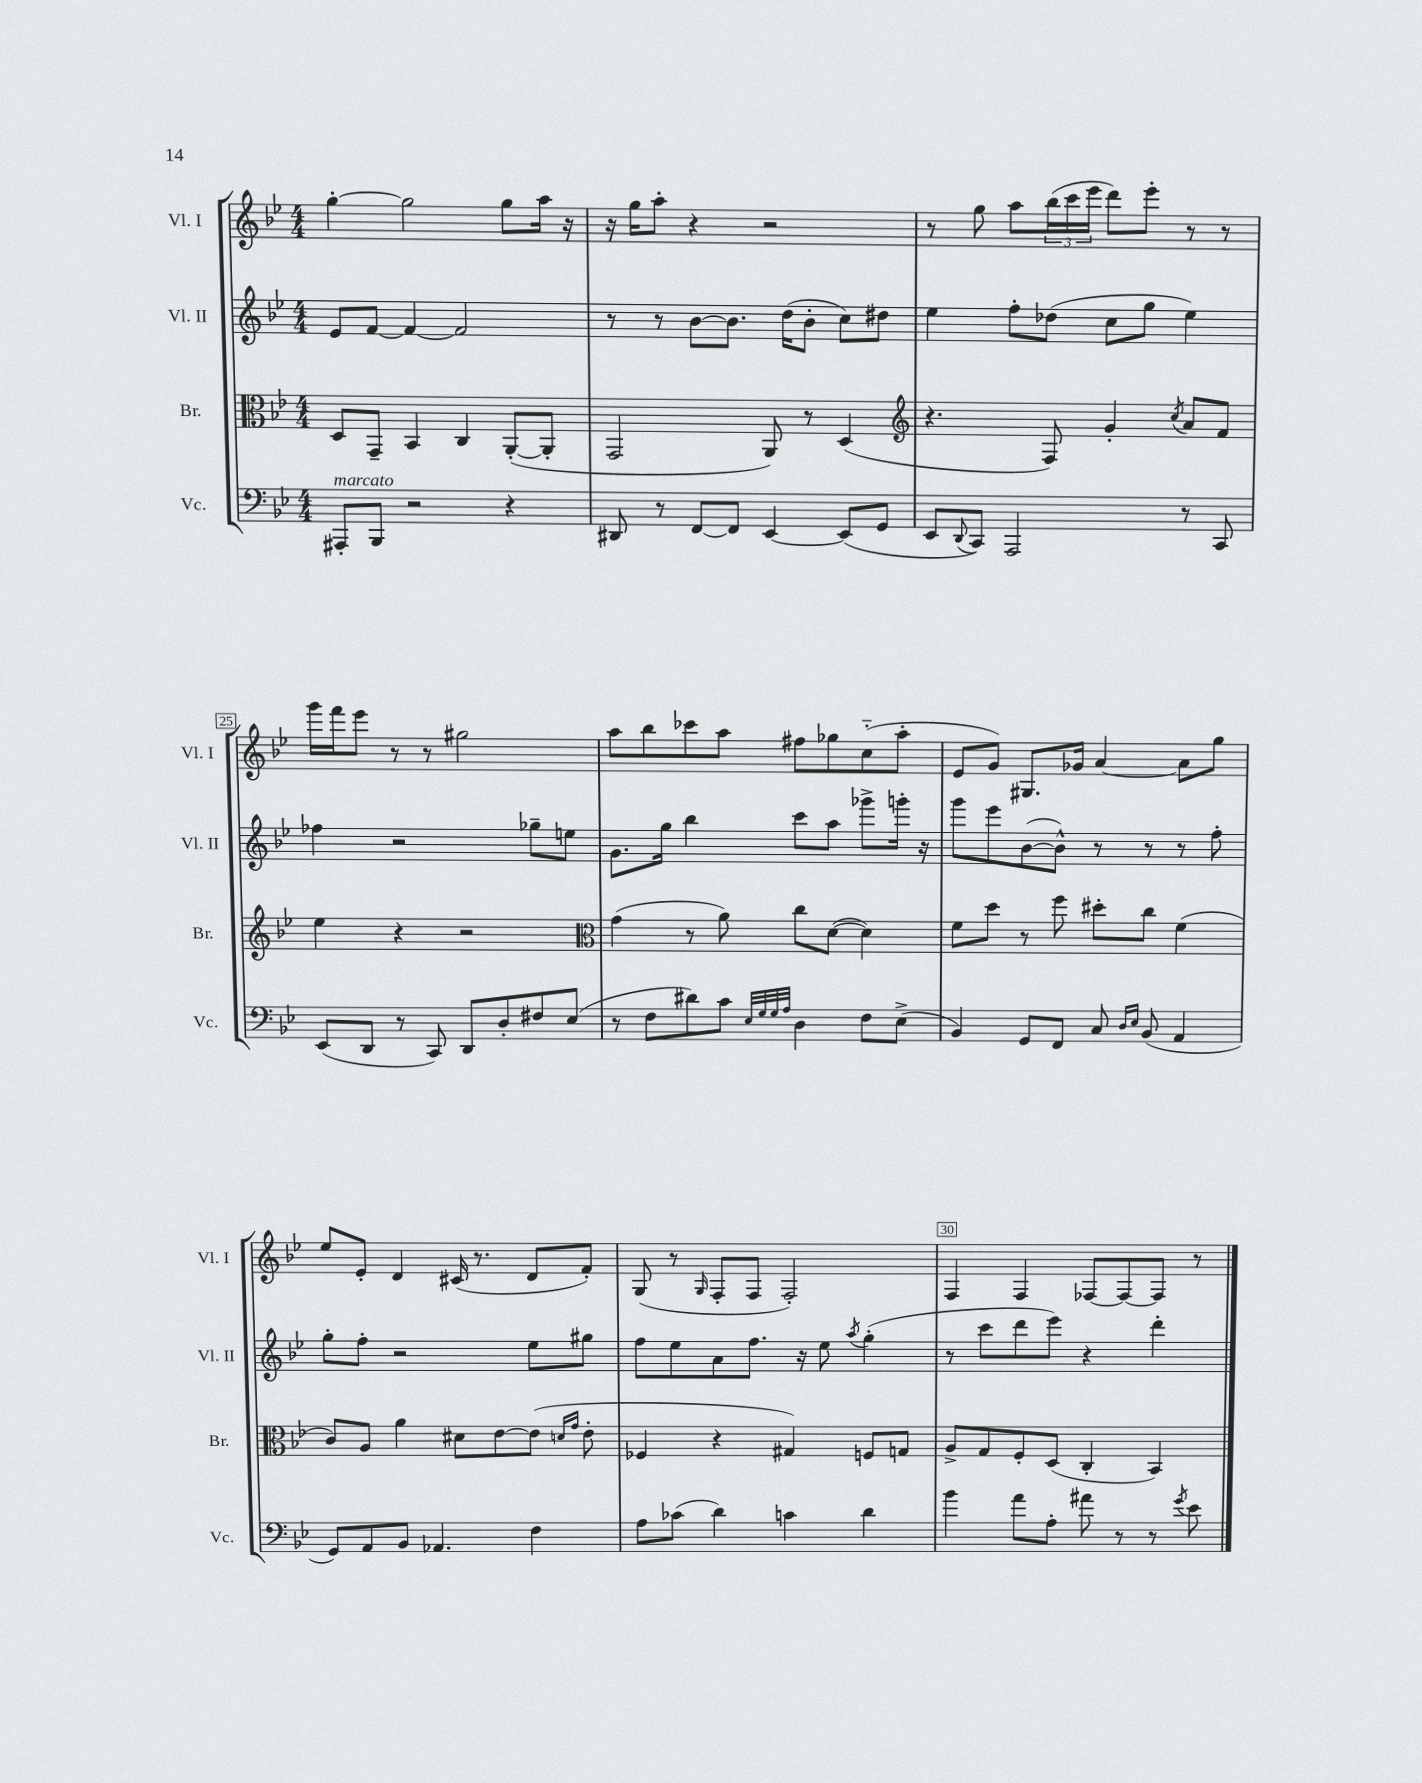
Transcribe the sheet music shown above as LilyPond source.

<<
\new StaffGroup <<
\new Staff = "s0" \with { instrumentName = "Vl. I" shortInstrumentName = "Vl. I" } {
    \clef treble \key bes \major \numericTimeSignature \time 4/4
    g''4~-. g''2 g''8 a''16 r16 |
    r16 g''16 a''8-. r4 r2 |
    r8 g''8 a''8 \tuplet 3/2 { bes''16( c'''16 ees'''16 } d'''8) ees'''8-. r8 r8 |
    g'''16 f'''16 ees'''8 r8 r8 gis''2 |
    a''8 bes''8 ces'''8 a''8 fis''8 ges''8 c''8-_( a''8-. |
    ees'8 g'8) gis8. ges'16 a'4~ a'8 g''8 |
    ees''8 ees'8-. d'4 cis'16( r8. d'8 f'8-.) |
    g8( r8 \grace { g16 } f8-. f8 f2-.) |
    f4 f4 fes8~ fes8~ fes8 r8 \bar "|." |
}
\new Staff = "s1" \with { instrumentName = "Vl. II" shortInstrumentName = "Vl. II" } {
    \clef treble \key bes \major \numericTimeSignature \time 4/4
    ees'8 f'8~ f'4~ f'2 |
    r8 r8 bes'8~ bes'8. d''16( bes'8-. c''8) dis''8 |
    ees''4 f''8-. des''8( c''8 g''8 ees''4) |
    fes''4 r2 ges''8-- e''8 |
    g'8. g''16 bes''4 c'''8 a''8 ges'''8-> g'''16-. r16 |
    g'''8 ees'''8 bes'8~( bes'8-^) r8 r8 r8 f''8-. |
    g''8-. f''8-. r2 ees''8 gis''8 |
    f''8 ees''8 a'8 f''8. r16 ees''8 \acciaccatura { a''8 } g''4-.( |
    r8 c'''8 d'''8 ees'''8) r4 d'''4-. \bar "|." |
}
\new Staff = "s2" \with { instrumentName = "Br." shortInstrumentName = "Br." } {
    \clef alto \key bes \major \numericTimeSignature \time 4/4
    d8 g,8-- bes,4 c4 a,8~-.( a,8-. |
    g,2 a,8) r8 d4( |
    \clef treble r4. f8) g'4-. \acciaccatura { c''8 } a'8 f'8 |
    ees''4 r4 r2 |
    \clef alto g'4( r8 a'8) c''8 d'8~( d'4) |
    f'8 d''8 r8 f''8 dis''8-. c''8 f'4( |
    c'8) a8 a'4 dis'8 ees'8~ ees'8( \grace { d'16 g'16 } ees'8-. |
    fes4 r4 gis4) f8 g8 |
    a8-> g8 f8-. d8( c4-. bes,4) \bar "|." |
}
\new Staff = "s3" \with { instrumentName = "Vc." shortInstrumentName = "Vc." } {
    \clef bass \key bes \major \numericTimeSignature \time 4/4
    ais,,8-.^\markup { \italic "marcato" } bes,,8 r2 r4 |
    dis,8 r8 f,8~ f,8 ees,4~ ees,8( g,8 |
    ees,8 \appoggiatura { d,8 } c,8) a,,2 r8 c,8 |
    ees,8( d,8 r8 c,8) d,8 d8-. fis8 ees8( |
    r8 f8 dis'8) c'8 \grace { ees32 g32 g32 a32 } d4 f8 ees8->( |
    bes,4) g,8 f,8 c8 \grace { d16 ees16 } bes,8( a,4 |
    g,8) a,8 bes,8 aes,4. f4 |
    a8 ces'8( d'4) c'4 d'4 |
    bes'4 a'8 a8-. ais'8 r8 r8 \acciaccatura { g'8 } ees'8 \bar "|." |
}
>>
>>
\layout { \context { \Score currentBarNumber = #22 \override BarNumber.break-visibility = ##(#f #t #t) barNumberVisibility = #(every-nth-bar-number-visible 5) \override BarNumber.stencil = #(make-stencil-boxer 0.1 0.3 ly:text-interface::print) } }
